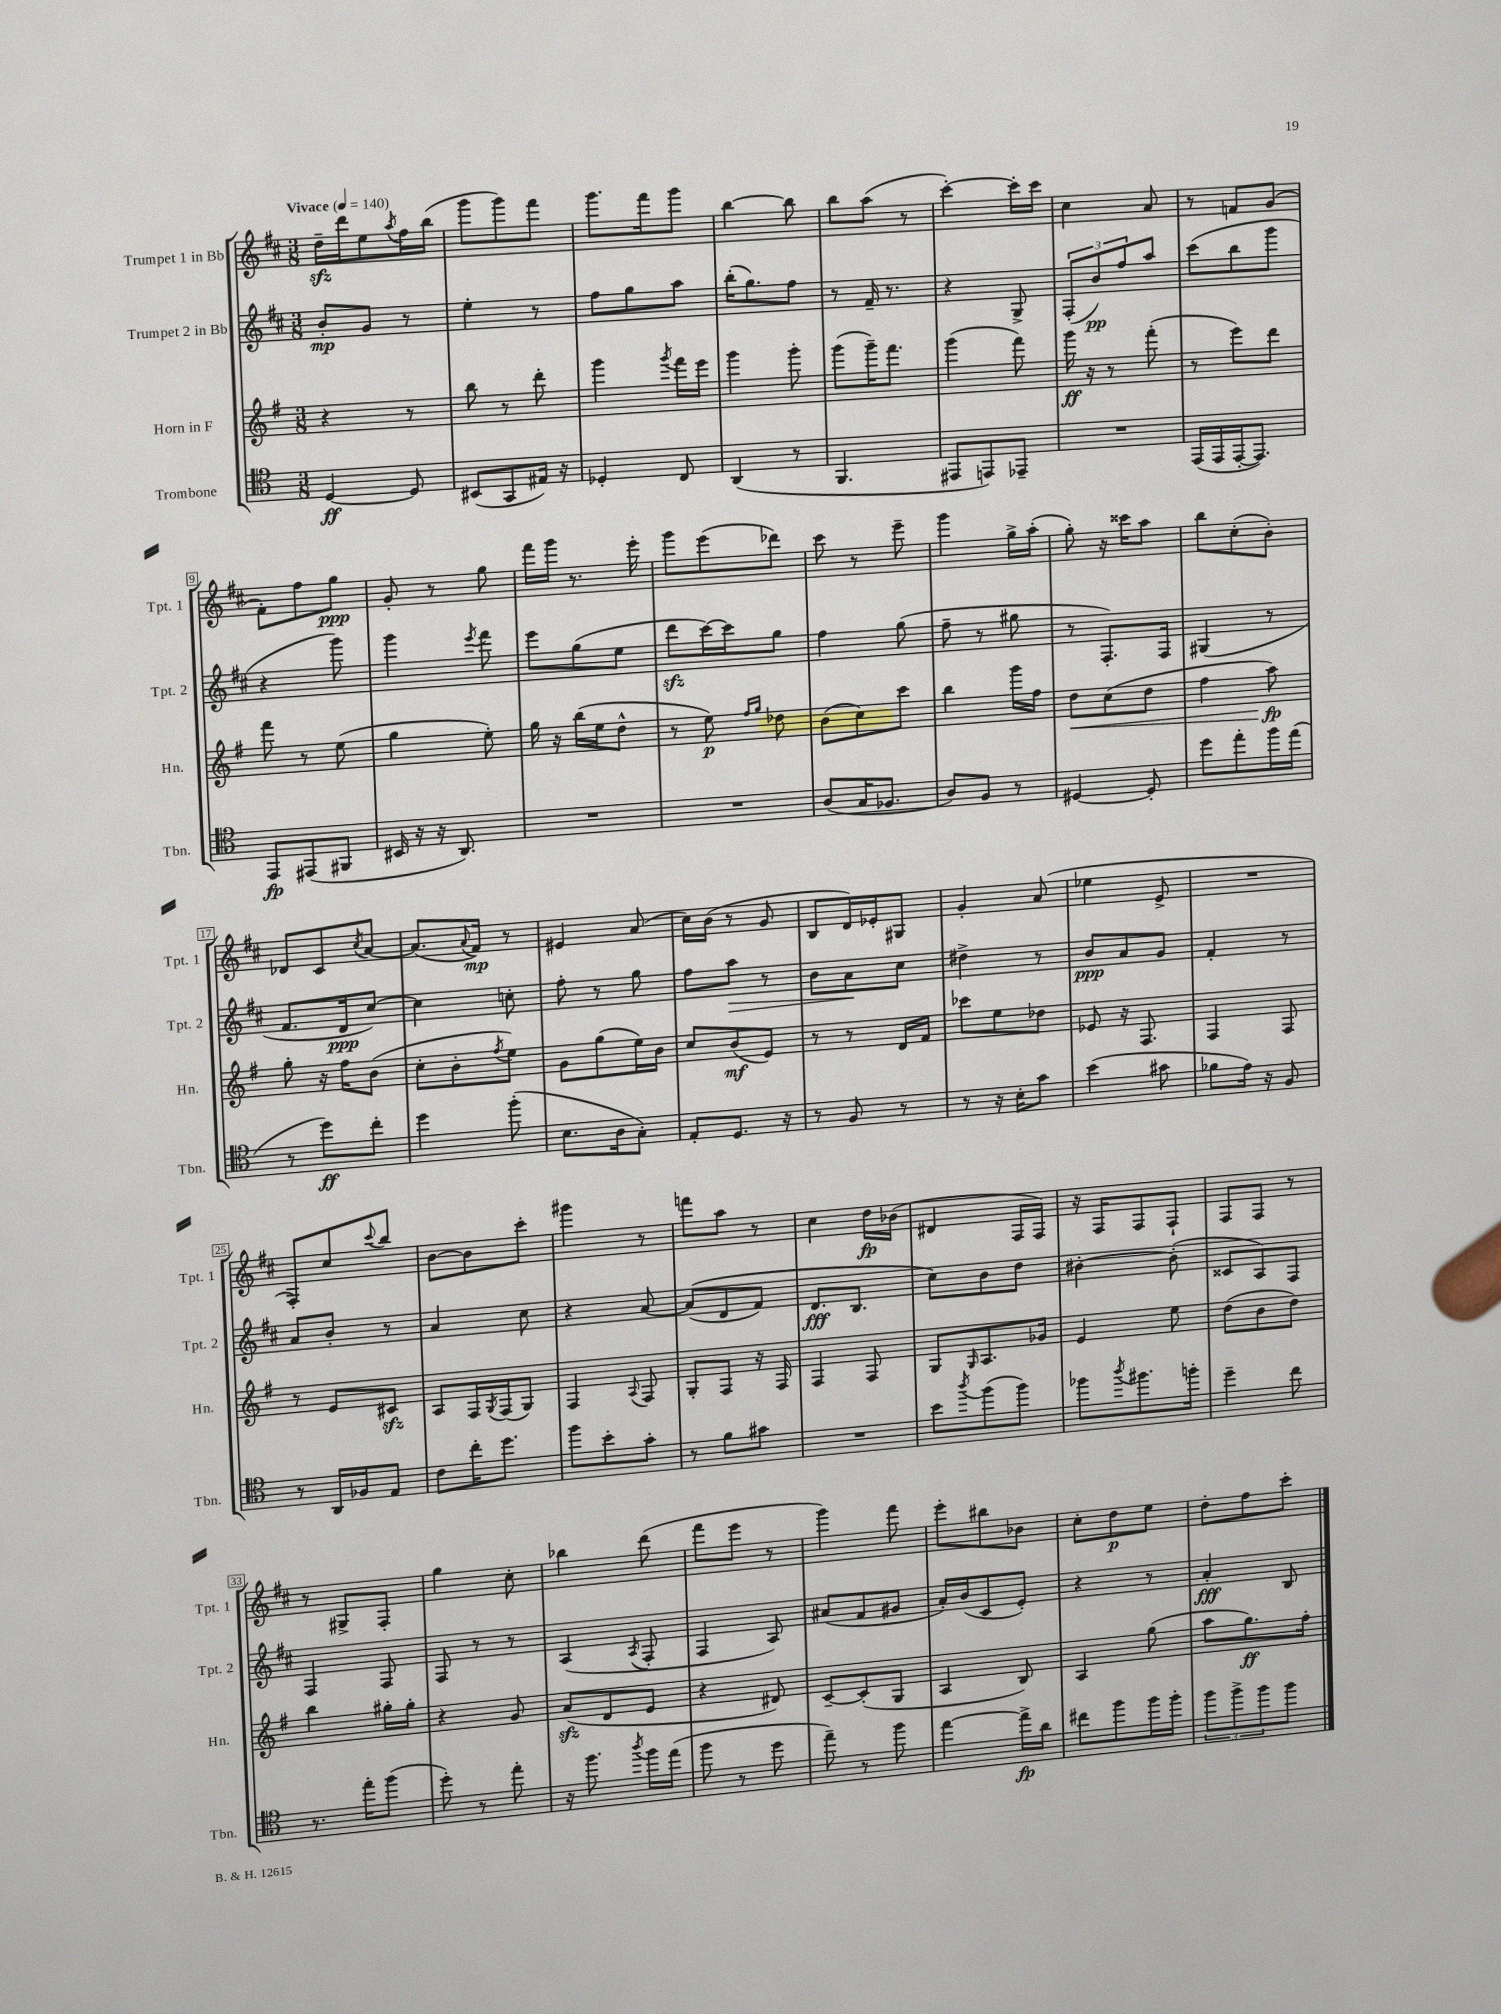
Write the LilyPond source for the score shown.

<<
\new StaffGroup <<
\new Staff = "s0" \with { instrumentName = "Trumpet 1 in Bb" shortInstrumentName = "Tpt. 1" } {
    \clef treble \key d \major \numericTimeSignature \time 3/8 \tempo "Vivace" 4 = 140
    d''16--\sfz d'''16 e''8 \acciaccatura { a''8 } fis''16 b''16( |
    g'''8 g'''8) fis'''8 |
    g'''8. fis'''16 g'''8 |
    b''4~ b''8 |
    b''8 a''8( r8 |
    cis'''4~-.) cis'''16-. cis'''16 |
    cis''4 a'8 |
    r8 f'8 g'8( |
    fis'8-.) fis''8 g''8\ppp |
    g'8-. r8 g''8 |
    fis'''16 g'''16 r8. e'''16-. |
    g'''8 e'''8( des'''8) |
    cis'''8 r8 e'''8-- |
    g'''4 g''16-> a''16-.( |
    g''8-.) r16 cisis'''16 a''8 |
    b''8 cis''8-.( b'8-.) |
    des'8 cis'8 \acciaccatura { cis''8 } a'8~ |
    a'8.( \appoggiatura { a'8 } fis'16\mp) r8 |
    eis'4 a'8( |
    cis''16) b'16( r8 g'8 |
    b8 d'16) ees'16-. gis8 |
    g'4-. a'8( |
    ees''4 e'8-> |
    R4. |
    fis8-.) cis''8 \appoggiatura { cis'''8 } b''8 |
    b'8~ b'8 cis'''8-. |
    gis'''4 r8 |
    f'''8 a''8 r8 |
    cis''4 d''16\fp bes'16( |
    dis'4 fis16 fis16) |
    r16 fis16 fis8 fis8-! |
    fis8 fis8 r8 |
    r8 gis8-> fis8-. |
    g''4 cis''8-. |
    bes''4 d'''8( |
    fis'''8 e'''8 r8 |
    g'''4) fis'''8 |
    e'''8-. bis''8 bes'8 |
    cis''8-. d''8\p e''8 |
    d''8-. fis''8 cis'''8-. \bar "|." |
}
\new Staff = "s1" \with { instrumentName = "Trumpet 2 in Bb" shortInstrumentName = "Tpt. 2" } {
    \clef treble \key d \major \numericTimeSignature \time 3/8
    b'8-.\mp g'8 r8 |
    e''4-. r8 |
    fis''8 g''8 a''8 |
    b''16-.( g''8.) fis''8 |
    r8 fis'16-- r8. |
    r4 g8-> |
    \tuplet 3/2 { fis8-.( b'8\pp) fis''8 } a''8 |
    cis'''8( b''8 g'''8 |
    r4 g'''8) |
    g'''4 \acciaccatura { e'''8 } fis'''8 |
    e'''8 g''8( e''8 |
    d'''8\sfz cis'''16~) cis'''16 g''8 |
    fis''4 g''8( |
    fis''8-- r8 gis''8 |
    r8 fis8.-.) fis16 |
    gis4( r8 |
    fis'8. d'16\ppp cis''8~) |
    cis''4 c''8-. |
    fis''8-. r8 g''8 |
    fis''8 a''8\> r8 |
    b'8 a'8\! cis''8 |
    dis''4-> r8 |
    b'8\ppp a'8 g'8 |
    fis'4-. r8 |
    a'8 b'8-. r8 |
    a'4 cis''8 |
    r4 a'8~ |
    a'8(\( d'8 fis'8) |
    d'8.\fff b8. |
    cis''8\) b'8 d''8 |
    bis'4~-. bis'8-.( |
    cisis'8 a8) fis8 |
    fis4 fis8 |
    fis8 r8 r8 |
    a4( \acciaccatura { a8 } fis8-. |
    fis4 a8) |
    ais'8( fis'8 gis'8 |
    a'16-.) b'16( cis'8 e'8-.) |
    r4 r8 |
    a'4-.\fff b8 \bar "|." |
}
\new Staff = "s2" \with { instrumentName = "Horn in F" shortInstrumentName = "Hn." } {
    \clef treble \key g \major \numericTimeSignature \time 3/8
    r4 r8 |
    b''8 r8 d'''8-. |
    g'''4 \acciaccatura { g'''8 } fis'''16 e'''16 |
    g'''4 g'''8-. |
    g'''8( g'''16--) fis'''8. |
    g'''4( fis'''8) |
    g'''16\ff r16 r8 fis'''8-.( |
    r8 e'''8) d'''8 |
    fis'''8 r8 e''8( |
    g''4 e''8-.) |
    g''16 r16 b''16( e''16 d''8-^ |
    r8 e''8\p) \grace { fis''16 g''16 } des''8 |
    b'8( c''8) c'''8 |
    b''4 g'''16 fis''16 |
    d''8\< c''8( d''8 |
    fis''4 a''8\fp\!) |
    g''8-. r16 fis''16 b'8( |
    c''8-. b'8-. \acciaccatura { fis''8 } e''8) |
    g'8 g''8( e''16) b'16 |
    c''8 b'8\mf( e'8) |
    r8 r8 d'16 fis'16 |
    ces'''8 e''8 des''8 |
    ees'8 r16 fis8. |
    fis4 fis8 |
    r8 e'8 cis'8\sfz |
    a8 fis16 \acciaccatura { g8 } fis16( g8) |
    fis4 \appoggiatura { a8 } fis8 |
    g8-. fis8 r16 fis16 |
    fis4 fis8 |
    g8 \grace { g16 } a8. ges'16 |
    e'4 e''8 |
    d''8( b'8 d''8) |
    b''4 gis''16-. gis''16-. |
    r4 g'8 |
    a'8\sfz( d'8 e'8 |
    r4 dis'8) |
    c'8~-- c'8-.( g8 |
    a4 b8) |
    a4 g''8( |
    a''8 g''8.\ff) fis''16-. \bar "|." |
}
\new Staff = "s3" \with { instrumentName = "Trombone" shortInstrumentName = "Tbn." } {
    \clef tenor \key c \major \numericTimeSignature \time 3/8
    d4~\ff d8 |
    bis,8( g,8 eis16) r16 |
    des4-. c8 |
    a,4( r8 |
    f,4. |
    eis,8 e,8) ees,8-- |
    R4. |
    e,16( e,16 e,16~-. e,8.) |
    e,8\fp eis,8( fis,8 |
    bis,16 r16 r16 a,8.) |
    R4. |
    R4. |
    a8( g16 fes8. |
    a8) f8 r8 |
    dis4~ dis8-. |
    d''8 e''8-. f''16 e''16( |
    r8 d''8\ff) c''8-. |
    d''4 f''8-.( |
    b8. a16 g8-.) |
    e8-. d8. r16 |
    r8 f8 r8 |
    r8 r16 b16-. g'8 |
    b'4( gis'8 |
    fes'8 e'16) r16 f8 |
    r8 a,16 fes16 e8 |
    c'8 c''16-. d''8. |
    f''8 b'8-. g'8-. |
    r8 f'8 gis'8 |
    R4. |
    b'8 \acciaccatura { a''8 } f''8( f''8) |
    fes''8 \acciaccatura { a''8 } fis''8. f''16-. |
    d''4-- c''8 |
    r8. e''16-. f''8( |
    d''8-.) r8 e''8-. |
    r16 f''8. \acciaccatura { a''8 } f''16 e''16( |
    f''8 r8 d''8 |
    e''8--) r8 f''8 |
    e''4~ e''16->\fp a'16 |
    cis''8 f''8 f''16 f''16-. |
    \tuplet 3/2 { f''8 f''8-> f''8 } f''8 \bar "|." |
}
>>
>>
\layout { \context { \Score \override BarNumber.stencil = #(make-stencil-boxer 0.1 0.3 ly:text-interface::print) } }
